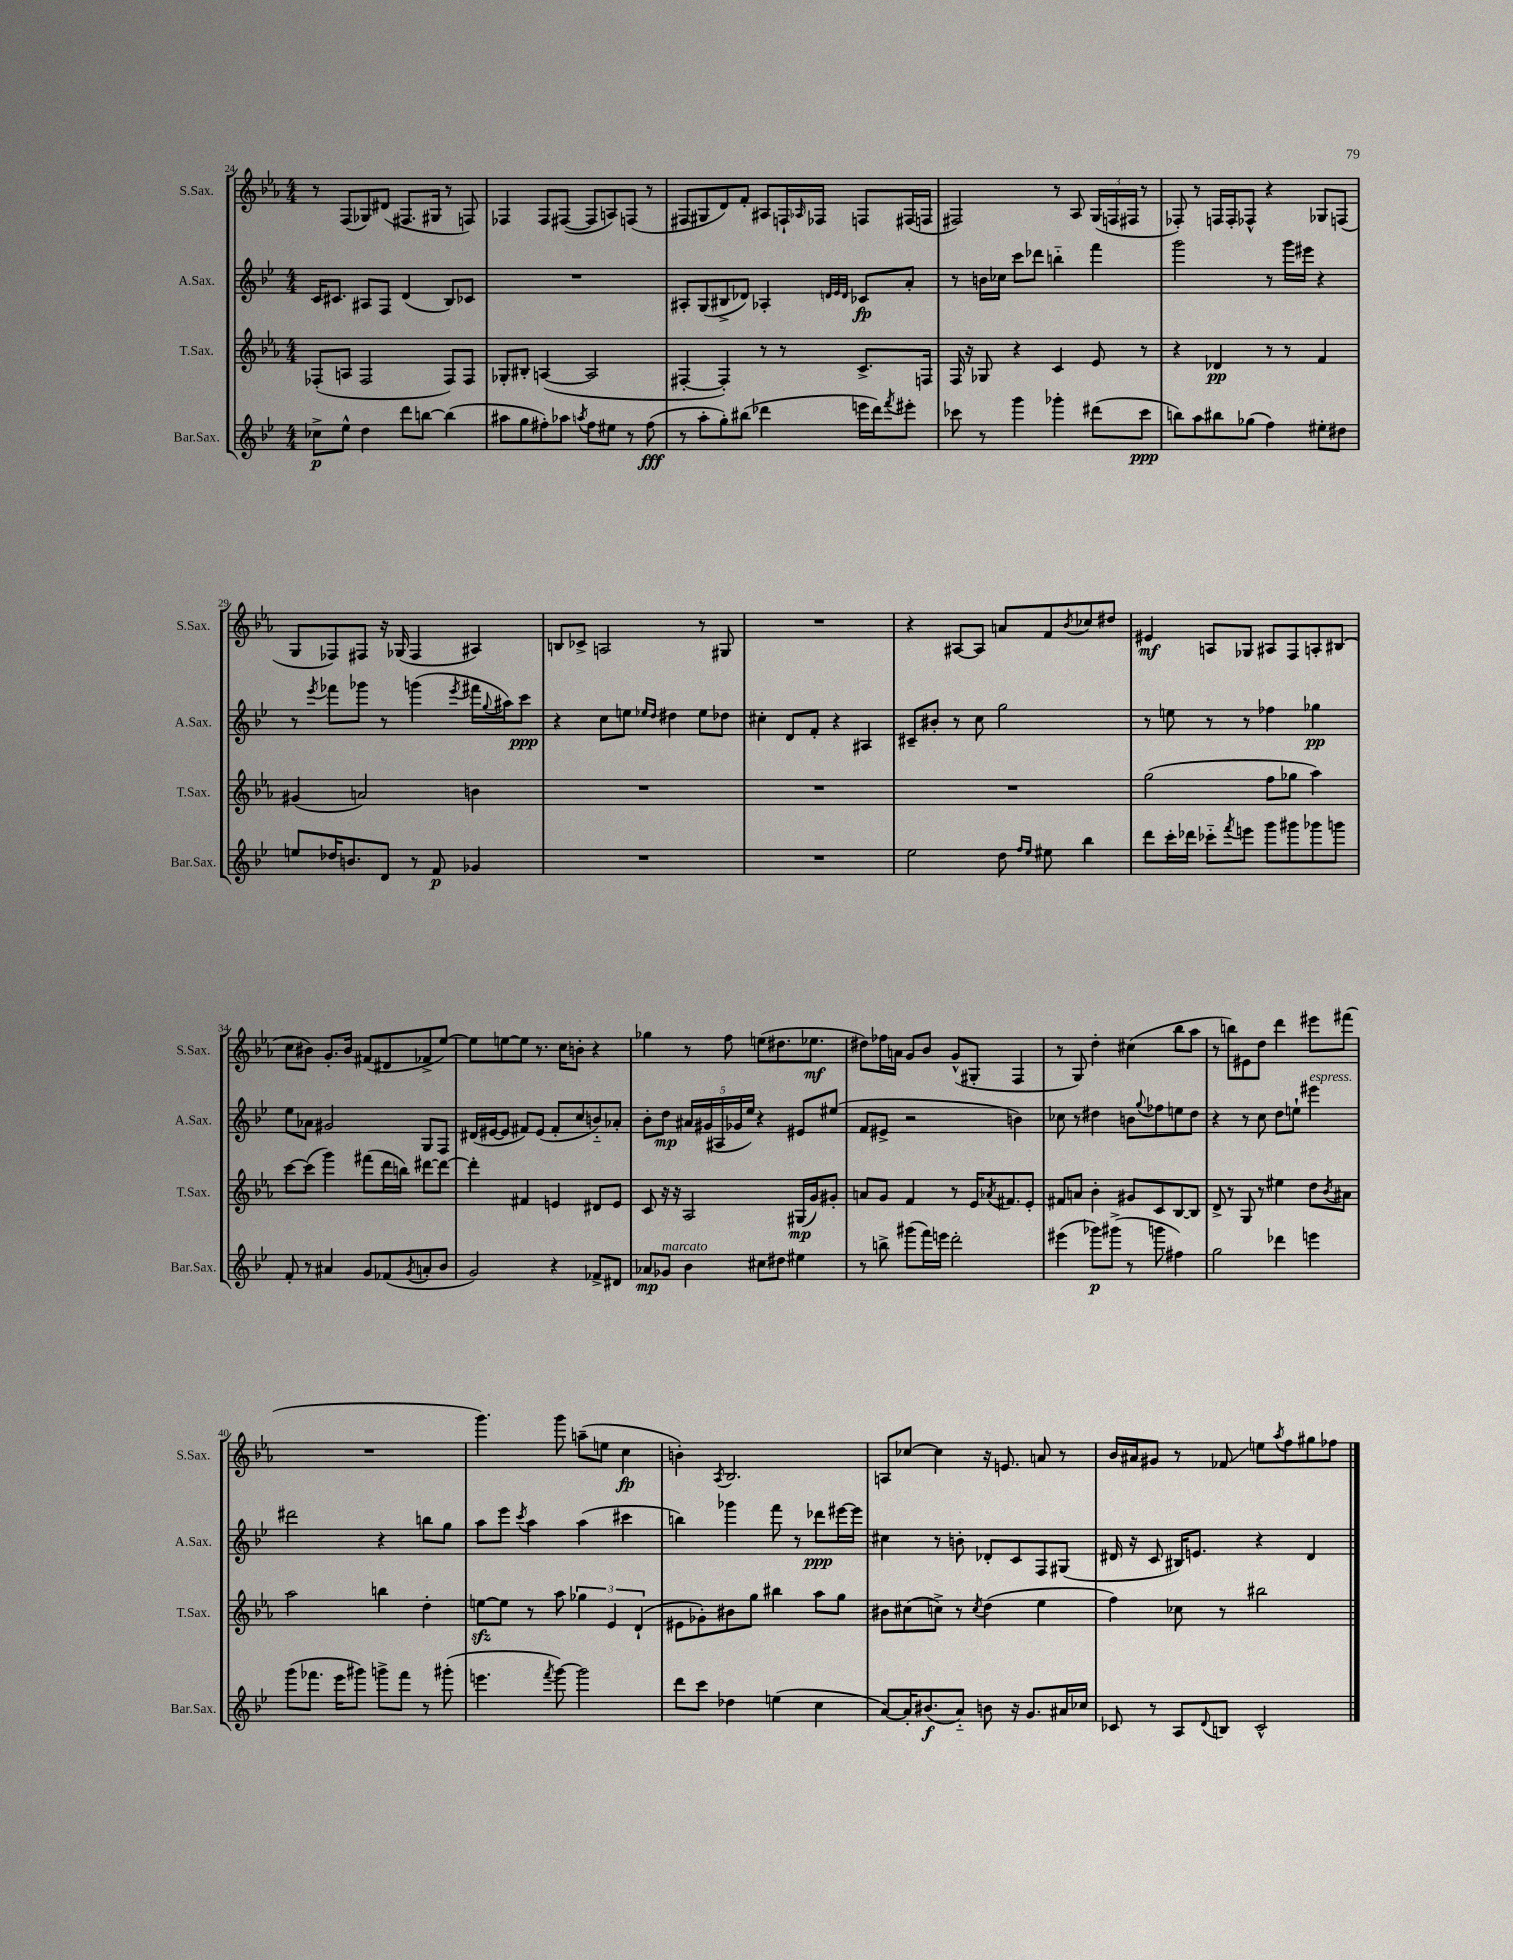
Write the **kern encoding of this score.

**kern	**kern	**kern	**kern
*staff4	*staff3	*staff2	*staff1
*clefG2	*clefG2	*clefG2	*clefG2
*k[b-e-]	*k[b-e-a-]	*k[b-e-]	*k[b-e-a-]
*M4/4	*M4/4	*M4/4	*M4/4
8cc-^	(8F-'	16c	8r
.	.	8.c#	.
8ee-^^	8A	.	(8F
4dd	2F-	8A#	8G-)
.	.	8F	(8d#
8ddd	.	(4d	8.F#
[8bb	.	.	.
.	.	.	16G#
(4bb]	8F-)	8B-)	8r
.	8F-	8c-	8F)
=	=	=	=
8aa#	8G-'	1r	4F-
8gg	8B#'	.	.
8ff#')	([4A	.	8F-
8aa-	.	.	([8F#
8qaa	.	.	.
8ff#	2A]	.	8F#]
8ee#	.	.	8A)
8r	.	.	(8F
(8ff#	.	.	8r
=	=	=	=
8r	[4F#'	8A#'	8F#
8aa'	.	(8G	8G#
8gg')	4F#'])	8B#^	8d)
(8bb#	.	8d-)	8f'
4ddd-	8r	4A-'	8A#
.	8r	.	16F`
.	.	.	16qqA-
.	.	.	16F-
.	.	32qqd	.
.	.	32qqe-	.
.	.	32qqd	.
16eee	8.c^	8c-	8F
16ddd-)	.	.	.
8qfff	.	.	.
8eee#'	.	8a'	(16F#
.	16F	.	16F
=	=	=	=
8ccc-	16F	8r	2F#)
.	16r	.	.
8r	8G-	16b	.
.	.	16cc-	.
4ggg	4r	8ccc	.
.	.	8ddd-	.
4ggg-'	4c	4bb'~	8r
.	.	.	8A-
(8ddd#	8e-	4fff	(24G
.	.	.	24F
.	.	.	24F#
8ccc-	8r	.	8r
=	=	=	=
8bb)	4r	2ggg	8F-')
8aa	.	.	8r
8bb#	4d-	.	16F
.	.	.	16F'
(8gg-	.	.	8F-^^
4ff)	8r	8r	4r
.	8r	16ggg	.
.	.	16eee#	.
8ee#'	4f	4r	8G-
8dd#	.	.	(8F
=	=	=	=
8ee	(4g#	8r	8G
.	.	8qeee-	.
16dd-	.	8fff-	8F-)
8.b	.	.	.
.	2a)	8ggg-	8F#
8d	.	8r	16r
.	.	.	(16G-
8r	.	(4ggg	4F#
8f	.	.	.
.	.	8qeee-	.
4g-	4b	16fff#	4A#)
.	.	8qqgg	.
.	.	16aa#)	.
.	.	8ccc	.
=	=	=	=
1r	1r	4r	8B
.	.	.	8c-^
.	.	8cc	2A
.	.	8ee	.
.	.	16qqee-	.
.	.	16qqdd	.
.	.	4dd#	.
.	.	8ee-	8r
.	.	8dd-	8G#
=	=	=	=
1r	1r	4cc#'	1r
.	.	8d	.
.	.	8f'	.
.	.	4r	.
.	.	4A#	.
=	=	=	=
2ee-	1r	8c#~	4r
.	.	8b#'	.
.	.	8r	[8A#
.	.	8cc	8A#]
8dd	.	2gg	8a
16qqff	.	.	.
16qqee-	.	.	.
8ee#	.	.	8f
.	.	.	8qb-
4bb-	.	.	8cc-
.	.	.	8dd#
=	=	=	=
8ddd	(2gg	8r	4e#
16ccc'	.	8ee	.
16ddd-	.	.	.
8ccc-'~	.	8r	8A
8qfff	.	.	.
8eee	.	8r	8G-
8ggg	8ff	4ff-	8A#
8ggg#	8gg-	.	8F
8ggg-	4aa-)	4gg-	8A'
8ggg	.	.	(8B#
=	=	=	=
8f'	[8ccc	8ee-	8cc
8r	(8ccc]	8a-	8b#)
4a#	4ggg)	2g#	8.g'
.	.	.	16b#
8g	(8fff#	.	(8f#
(8f-	16ddd	.	8d#
.	16bb)	.	.
8qg	.	.	.
8a'	[8ddd#	8G	8f-^
8b-	8ddd#_	8F	[8ee-)
=	=	=	=
2g)	4ddd#']	(16d#	8ee-]
.	.	[16e#	.
.	.	8e#]	[8ee
.	4f#	8f#)	8ee]
.	.	(8e#	8.r
4r	4e	8f#'	.
.	.	.	16cc
.	.	8cc	8b'
8f-^	8d#	8b'~)	4r
8d#	8e	8a-'	.
=	=	=	=
8a-	8c	8b-'	4gg-
8g-	16r	8dd	.
.	16r	.	.
4b-	2A-	20a#	8r
.	.	(20g#	.
.	.	20A#	.
.	.	.	8ff
.	.	20g-	.
.	.	20ee-)	.
8cc#	.	4r	(8ee
8dd#	.	.	8.dd#
4ee#	(16G#	8e#	.
.	16g)	.	8.ee-
.	8g#'	(8ee#	.
=	=	=	=
8r	8a	8f	8dd#)
8bb^	8g	8e#^	16ff-
.	.	.	16a
(8ggg#	4f	2r	8g
16fff)	.	.	8b-
16eee	.	.	.
2ddd'	8r	.	(8g^^
.	16e-	.	8G#'
.	8qa-	.	.
.	8.f#	.	.
.	.	4b)	4F
.	8e-'	.	.
=	=	=	=
(4eee#	8f#	8cc-	8r
.	8a	8r	8G)
8ggg-)	4b-'	4dd#	4dd'
(8ggg#^	.	.	.
8r	8g#	8b	(4cc#
.	.	8qqgg	.
8ggg	8c	8ff-	.
4ff#)	[8B-	8ee	8bb-
.	8B-]	8dd#	8aa-
=	=	=	=
2gg	8d^	4r	8r
.	8r	.	8bb)
.	8G	8r	8e#
.	8r	8cc	8dd
4ddd-	4ee#	8dd	4ddd
.	.	8ee`	.
4eee	8dd	4eee#	8eee#
.	8qb-	.	.
.	8a#	.	(8fff#
=	=	=	=
(8ggg	2aa-	2ddd#	1r
8.fff-	.	.	.
16eee-	.	.	.
8ggg#)	.	.	.
8ggg^	4bb	4r	.
8fff-	.	.	.
8r	4dd'	8bb	.
(8ggg#'	.	8gg	.
=	=	=	=
4.eee	[8ee	8aa	4.ggg)
.	8ee]	8eee-	.
.	.	8qccc	.
.	8r	4aa	.
8qfff	.	.	.
[8ggg)	8aa-	.	8ggg
2ggg]	6gg-	(4aa	(8aa~
.	.	.	8ee
.	6e-	.	.
.	.	4ccc#	4cc
.	(6d`	.	.
=	=	=	=
8ddd	8e#	4bb)	4b')
8ccc	8g-')	.	.
.	.	.	8qA-
4dd-	8b#	4ggg-	2.B-
.	8gg	.	.
(4ee	4bb#	8fff	.
.	.	8r	.
4cc	8aa-	8ddd-	.
.	8gg	[16eee#	.
.	.	16eee#]	.
=	=	=	=
[8a)	8b#	4cc#	8A
16a']	(8cc#	.	[8cc-
(8.b#	.	.	.
.	8cc^)	8r	4cc-]
8a'~)	8r	8b'	.
.	8qcc	.	.
8b	(4dd	8d-'	16r
.	.	.	8.e
16r	.	8c	.
8.g	.	.	.
.	4ee-	8F	8a
16a#	.	(8G#	8r
16cc-	.	.	.
=	=	=	=
8c-	4ff)	16d#	16b-
.	.	16r	16a#
8r	.	8c	8g#
8A	8cc-	16B#)	8r
.	.	8.e	.
8qqd	.	.	.
8B	8r	.	8f-
2c-^^	2bb#	4r	8ee
.	.	.	8qaa-
.	.	.	8ff
.	.	4d#	8gg#
.	.	.	8ff-
==	==	==	==
*-	*-	*-	*-
